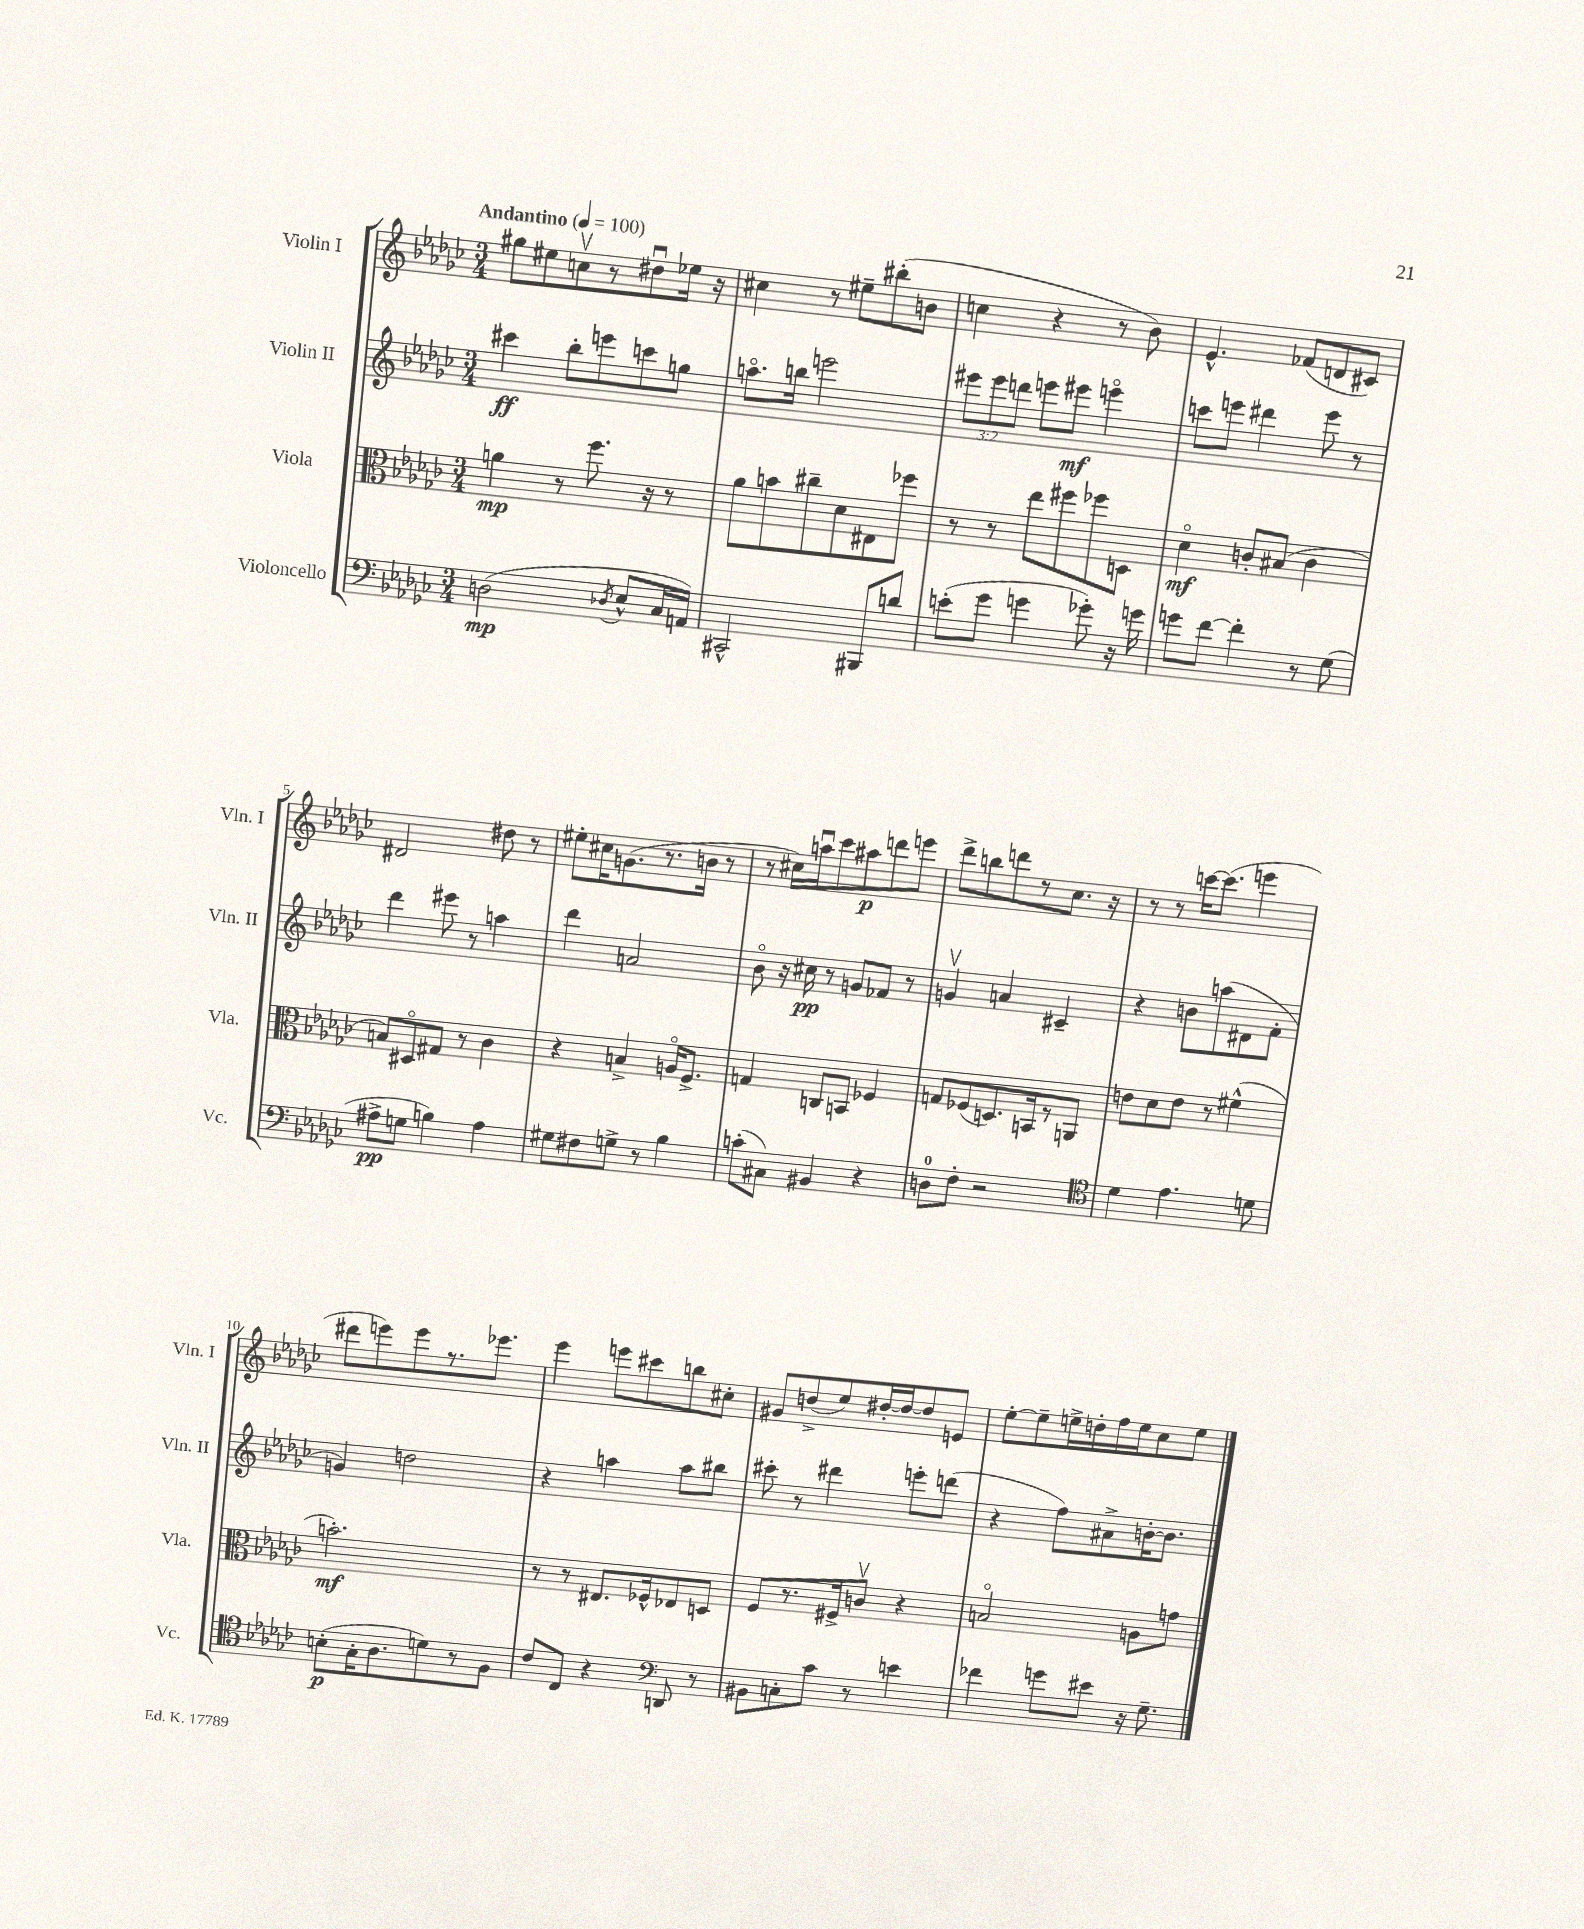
<<
\new StaffGroup <<
\new Staff = "s0" \with { instrumentName = "Violin I" shortInstrumentName = "Vln. I" } {
    \clef treble \key ges \major \numericTimeSignature \time 3/4 \tempo "Andantino" 4 = 100
    \autoBeamOff gis''8[ eis''8 c''8\upbow r8 dis''8\downbow ees''16] r16 |
    cis''4 r8 eis''8[-- bis''8-.( b'8] |
    c''4 r4 r8 bes'8) |
    ees'4.-^ fes'8[( d'8 cis'8]) |
    dis'2 dis''8 r8 |
    eis''8[-. cis''16 g'8.( r8. b'16] r8 |
    r8 cis''16[) a''16\downbow ces'''8 ais''8\p d'''8 e'''8] |
    des'''8[-> b''8 d'''8 r8 ces''8.] r16 |
    r8 r8 c'''16[~ c'''8.]( e'''4 |
    dis'''8[ e'''8) e'''8 r8. ees'''8.] |
    ees'''4 e'''8[ cis'''8 b''8 cis''8]-. |
    gis'8[ d''8->( ees''8) dis''16~-. dis''16~ dis''8 e'8] |
    ees''8[~-. ees''8-- e''16-> d''16-. f''16 e''16 ces''8 e''8] \bar "|." |
}
\new Staff = "s1" \with { instrumentName = "Violin II" shortInstrumentName = "Vln. II" } {
    \clef treble \key ges \major \numericTimeSignature \time 3/4 \override Staff.TupletNumber.text = #tuplet-number::calc-fraction-text
    \autoBeamOff cis'''4\ff bes''8[-. e'''8 c'''8 g''8] |
    a''8.[\flageolet b''16] e'''2 |
    \tuplet 3/2 { eis'''8[ eis'''8 d'''8] } e'''8[ eis'''8]\mf e'''4\flageolet |
    c'''8[ e'''8] dis'''4 e'''8 r8 |
    des'''4 eis'''8 r8 a''4 |
    des'''4 a'2 |
    bes'8\flageolet r16 cis''16\pp r8 g'8[ fes'8] r8 |
    g'4\upbow a'4 cis'4-- |
    r4 b'8[ a''8( dis'8 f'8]-. |
    g'4) d''2 |
    r4 a''4 a''8[ bis''8] |
    cis'''8-. r8 dis'''4 e'''8[-. d'''8]( |
    r4 f''8[) ais'8-> b'16~-. b'8.] \bar "|." |
}
\new Staff = "s2" \with { instrumentName = "Viola" shortInstrumentName = "Vla." } {
    \clef alto \key ges \major \numericTimeSignature \time 3/4
    \autoBeamOff a'4\mp r8 f''8. r16 r8 |
    aes'8[ b'8 cis''8-- des'8 eis8 fes''8] |
    r8 r8 ees''8[ fis''8 fes''8 d8] |
    des'4\flageolet\mf c'8[-. bis8]( c'4 |
    b8[) dis8\flageolet gis8] r8 ces'4 |
    r4 b4-> a16[\flageolet f8.]-> |
    g4 c8[ b,8] fes4 |
    g8[ fes8( d8.) b,16 r8 a,8] |
    e'8[ des'8 e'8] r8 fis'4-^( |
    b'2.-.\mf) |
    r8 r8 eis8.[ fes16-^ ees8 d8] |
    f8[ r8. fis16-> c'8]\upbow r4 |
    b2\flageolet a8[ g'8] \bar "|." |
}
\new Staff = "s3" \with { instrumentName = "Violoncello" shortInstrumentName = "Vc." } {
    \clef bass \key ges \major \numericTimeSignature \time 3/4
    \autoBeamOff d2\mp( \acciaccatura { des8 } ees8[-^ ces16 a,16]) |
    cis,2-^ bis,,8[ d'8] |
    e'8[-.( ges'8] g'4 ges'8-.) r16 g'16 |
    g'8[ f'8]~ f'4-. r8 ges8( |
    ais8[->\pp g8] b4) ais4 |
    gis8[ fis8 g8]-> r8 bes4 |
    c'8[-.( cis8]) bis,4 r4 |
    d8[-0 f8]-. r2 |
    \clef tenor des'4 ees'4. d'8 |
    b8[-.\p( ges16-. aes8. d'8) r8 f8] |
    ces'8[ ces8] r4 \clef bass d,8 r8 |
    bis,8[ c8-. ces'8] r8 e'4 |
    fes'4 g'8[ eis'8] r16 ges8.-- \bar "|." |
}
>>
>>
